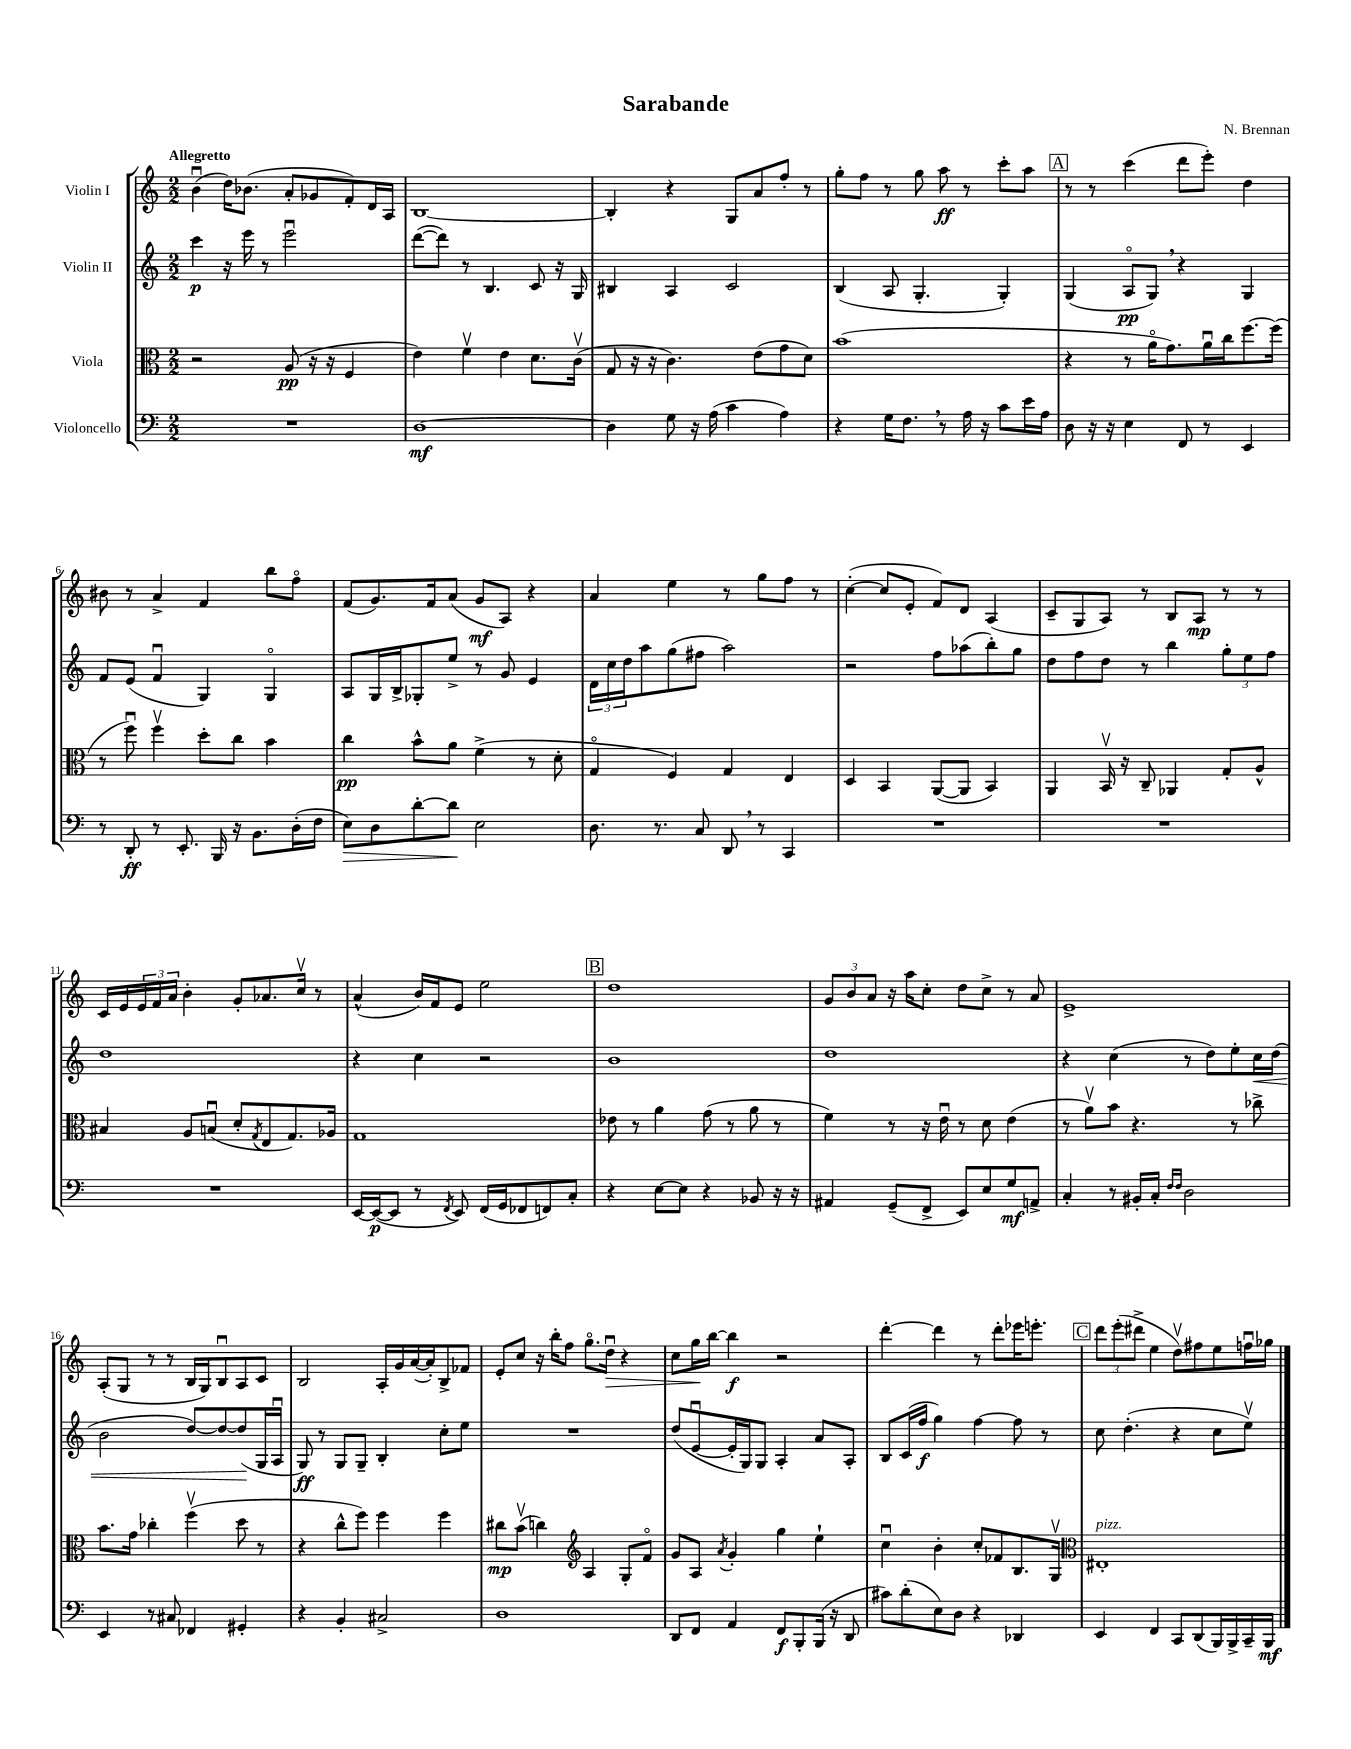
\header { title = "Sarabande" composer = "N. Brennan" }
<<
\new StaffGroup <<
\new Staff = "s0" \with { instrumentName = "Violin I" } {
    \clef treble \key c \major \numericTimeSignature \time 2/2 \tempo "Allegretto"
    b'4\downbow( d''16) bes'8.( a'8-. ges'8 f'8-.) d'16 a16 |
    b1~ |
    b4-. r4 g8 a'8 f''8-. r8 |
    g''8-. f''8 r8 g''8 a''8\ff r8 c'''8-. a''8 |
    \mark \markup { \box "A" } r8 r8 c'''4( d'''8 e'''8-.) d''4 |
    bis'8 r8 a'4-> f'4 b''8 f''8\flageolet |
    f'8( g'8.) f'16 a'8( g'8\mf a8) r4 |
    a'4 e''4 r8 g''8 f''8 r8 |
    c''4~-.( c''8 e'8-. f'8) d'8 a4( |
    c'8-- g8 a8) r8 b8 a8\mp r8 r8 |
    c'16 e'16 \tuplet 3/2 { e'16 f'16 a'16 } b'4-. g'8-. aes'8. c''16\upbow r8 |
    a'4-^( b'16) f'16 e'8 e''2 |
    \mark \markup { \box "B" } d''1 |
    \tuplet 3/2 { g'8 b'8 a'8 } r16 a''16 c''8-. d''8 c''8-> r8 a'8 |
    e'1-> |
    a8-.( g8 r8 r8 b16 g16) b8\downbow a8 c'8 |
    b2 a16-. g'16 a'16~( a'16-.) b8-> fes'8 |
    e'8-. c''8 r16 b''16-. f''8 g''8.\flageolet d''16\downbow\> r4 |
    c''8 g''16\! b''16~ b''4\f r2 |
    d'''4~-. d'''4 r8 d'''8-. ees'''16 e'''8.-. |
    \mark \markup { \box "C" } \tuplet 3/2 { d'''8 e'''8-.( dis'''8-> } e''4 d''8\upbow) fis''8 e''8 f''16\downbow ges''16 \bar "|." |
}
\new Staff = "s1" \with { instrumentName = "Violin II" } {
    \clef treble \key c \major \numericTimeSignature \time 2/2
    c'''4\p r16 e'''16 r8 e'''2\downbow |
    d'''8~( d'''8) r8 b4. c'8 r16 g16 |
    bis4 a4 c'2 |
    b4( a8 g4.-. g4-.) |
    \mark \markup { \box "A" } g4( a8\flageolet\pp g8) \breathe r4 g4 |
    f'8 e'8( f'4\downbow g4) g4\flageolet |
    a8 g16 b16-> ges8-. e''8-> r8 g'8 e'4 |
    \tuplet 3/2 { d'16 c''16 d''16 } a''8 g''8( fis''8 a''2) |
    r2 f''8 aes''8( b''8-.) g''8 |
    d''8 f''8 d''8 r8 b''4 \tuplet 3/2 { g''8-. e''8 f''8 } |
    d''1 |
    r4 c''4 r2 |
    \mark \markup { \box "B" } b'1 |
    d''1 |
    r4 c''4( r8 d''8) e''8-. c''16\< d''16( |
    b'2 d''8~) d''8~ d''8\!( g16 a16\downbow |
    g8\ff) r8 g8 g8-- b4-. c''8-. e''8 |
    R1 |
    d''8( e'8~\downbow e'16-. g16) g8 a4-. a'8 a8-. |
    b8 c'16( f''16\f g''4) f''4~ f''8 r8 |
    \mark \markup { \box "C" } c''8 d''4.-.( r4 c''8 e''8\upbow) \bar "|." |
}
\new Staff = "s2" \with { instrumentName = "Viola" } {
    \clef alto \key c \major \numericTimeSignature \time 2/2
    r2 a8\pp( r16 r16 f4 |
    e'4) f'4\upbow e'4 d'8. c'16\upbow( |
    g8 r16 r16 c'4.) e'8( g'8 d'8) |
    b'1( |
    \mark \markup { \box "A" } r4 r8 a'16\flageolet g'8.) a'16\downbow c''16 f''8.~ f''16( |
    r8 f''8\downbow) f''4\upbow d''8-. c''8 b'4 |
    c''4\pp b'8-^ a'8 f'4->( r8 d'8-. |
    g4\flageolet f4) g4 e4 |
    d4 b,4 a,8~( a,8 b,4) |
    a,4 b,16\upbow r16 c8-- aes,4 g8-. a8-^ |
    bis4 a8 b8\downbow( d'8-. \acciaccatura { g8 } e8 g8.) aes16 |
    g1 |
    \mark \markup { \box "B" } ees'8 r8 a'4 g'8( r8 a'8 r8 |
    f'4) r8 r16 e'16\downbow r8 d'8 e'4( |
    r8 a'8\upbow) b'8 r4. r8 ces''8-> |
    b'8. g'16 ces''4-. f''4\upbow( d''8 r8 |
    r4 c''8-^ f''8) f''4 f''4 |
    cis''8\mp b'8\upbow( c''4) \clef treble a4 g8-. f'8\flageolet |
    g'8 a8 \acciaccatura { a'8 } g'4-. g''4 e''4-! |
    c''4\downbow b'4-. c''8-. fes'8 b8. g16\upbow |
    \mark \markup { \box "C" } \clef alto eis1-.^\markup { \italic "pizz." } \bar "|." |
}
\new Staff = "s3" \with { instrumentName = "Violoncello" } {
    \clef bass \key c \major \numericTimeSignature \time 2/2
    R1 |
    d1~\mf |
    d4 g8 r16 a16( c'4 a4) |
    r4 g16 f8. \breathe r8 a16 r16 c'8 e'16 a16 |
    \mark \markup { \box "A" } d8 r16 r16 e4 f,8 r8 e,4 |
    r8 d,8-.\ff r8 e,8.-. b,,16 r16 b,8. d16-.( f16 |
    e8\>) d8 d'8~-. d'8\! e2 |
    d8. r8. c8 d,8 \breathe r8 c,4 |
    R1 |
    R1 |
    R1 |
    e,16~ e,16~\p( e,8 r8 \acciaccatura { f,8 } e,8) f,16( g,16 fes,8 f,8) c8-. |
    \mark \markup { \box "B" } r4 e8~ e8 r4 bes,8 r16 r16 |
    ais,4 g,8--( f,8-> e,8) e8 g8\mf a,8-> |
    c4-. r8 bis,16-. c16-. \grace { f16 f16 } d2 |
    e,4 r8 cis8 fes,4 gis,4-. |
    r4 b,4-. cis2-> |
    d1 |
    d,8 f,8 a,4 f,8\f b,,8-. b,,16( r16 d,8 |
    cis'8) d'8-.( e8) d8 r4 des,4 |
    \mark \markup { \box "C" } e,4 f,4 c,8 d,8( b,,16) b,,16-> c,16-- b,,16\mf \bar "|." |
}
>>
>>
